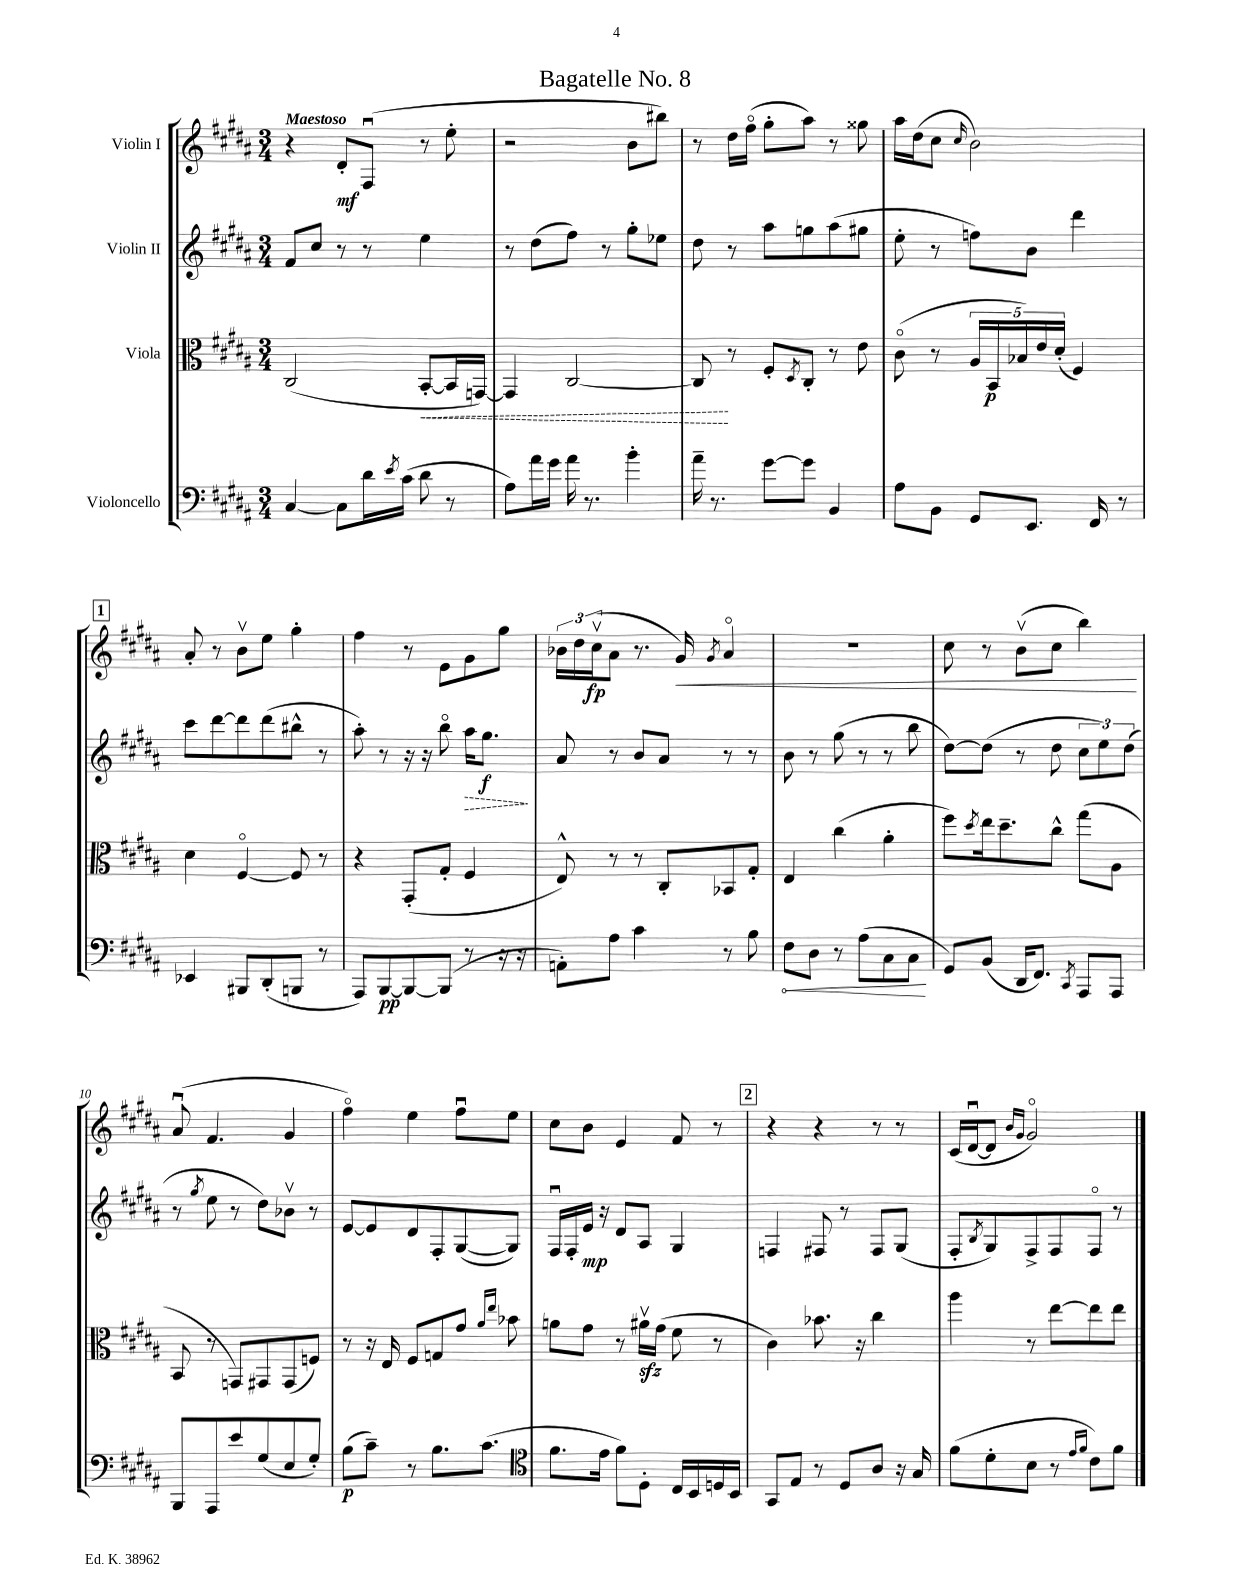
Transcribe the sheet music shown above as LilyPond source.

\header { title = "Bagatelle No. 8" }
<<
\new StaffGroup <<
\new Staff = "s0" \with { instrumentName = "Violin I" } {
    \clef treble \key b \major \numericTimeSignature \time 3/4 \tempo "Maestoso"
    r4 dis'8-.\mf fis8\downbow( r8 e''8-. |
    r2 b'8 bis''8) |
    r8 dis''16 fis''16\flageolet( gis''8-. ais''8) r8 gisis''8 |
    ais''16 dis''16( cis''8 \grace { cis''16 } b'2) |
    \mark \markup { \box "1" } ais'8-. r8 b'8\upbow e''8 gis''4-. |
    fis''4 r8 e'8 gis'8 gis''8 |
    \tuplet 3/2 { bes'16 dis''16 cis''16\upbow\fp( } ais'8 r8. gis'16\<) \acciaccatura { gis'8 } ais'4\flageolet |
    R2. |
    cis''8 r8 b'8\upbow( cis''8 b''4\!) |
    ais'8\downbow( fis'4. gis'4 |
    fis''4\flageolet) e''4 fis''8\downbow e''8 |
    cis''8 b'8 e'4 fis'8 r8 |
    \mark \markup { \box "2" } r4 r4 r8 r8 |
    cis'16( dis'16~\downbow dis'8 \grace { b'16 gis'16 } gis'2\flageolet) \bar "|." |
}
\new Staff = "s1" \with { instrumentName = "Violin II" } {
    \clef treble \key b \major \numericTimeSignature \time 3/4
    fis'8 cis''8 r8 r8 e''4 |
    r8 dis''8( fis''8) r8 gis''8-. ees''8 |
    dis''8 r8 ais''8 g''8 ais''8( gis''8 |
    e''8-. r8 f''8) b'8 dis'''4 |
    \mark \markup { \box "1" } cis'''8 dis'''8~ dis'''8 dis'''8( bis''8-^ r8 |
    ais''8-.) r8 r16 r16 b''8\flageolet \once \override Hairpin.style = #'dashed-line ais''16\> gis''8.\f\! |
    ais'8 r8 b'8 ais'8 r8 r8 |
    b'8 r8 gis''8( r8 r8 b''8 |
    dis''8~) dis''8( r8 dis''8 \tuplet 3/2 { cis''8 e''8) dis''8( } |
    r8 \acciaccatura { gis''8 } e''8 r8 dis''8) bes'8\upbow r8 |
    e'8~ e'8 dis'8 fis8-. gis8~( gis8) |
    fis16\downbow fis16-. e'16\mp r16 dis'8 ais8 gis4 |
    \mark \markup { \box "2" } f4 fis8 r8 fis8 gis8( |
    fis8-. \acciaccatura { b8 } gis8) fis8-> fis8 fis8\flageolet r8 \bar "|." |
}
\new Staff = "s2" \with { instrumentName = "Viola" } {
    \clef alto \key b \major \numericTimeSignature \time 3/4
    cis2( \once \override Hairpin.style = #'dashed-line b,8~-.\< b,16 g,16~) |
    g,4 cis2~ |
    cis8\! r8 fis8-. \acciaccatura { dis8 } cis8-. r8 e'8 |
    cis'8\flageolet( r8 \tuplet 5/4 { ais16 b,16\p bes16) e'16 dis'16-.( } fis4) |
    \mark \markup { \box "1" } dis'4 fis4~\flageolet fis8 r8 |
    r4 gis,8-.( gis8-. fis4 |
    e8-^) r8 r8 cis8-. bes,8 gis8-. |
    e4 cis''4( ais'4-. |
    fis''8) \acciaccatura { dis''8 } e''16 dis''8.-- cis''8-^ gis''8( ais8 |
    b,8 r8 g,8) gis,8 gis,8( f8) |
    r8 r16 e16 fis8 g8 gis'8 \grace { ais'16 e''16 } bes'8 |
    a'8 gis'8 r8 ais'16\upbow\sfz gis'16( fis'8 r8 |
    \mark \markup { \box "2" } cis'4) bes'8. r16 cis''4 |
    ais''4 r8 e''8~ e''8 e''8 \bar "|." |
}
\new Staff = "s3" \with { instrumentName = "Violoncello" } {
    \clef bass \key b \major \numericTimeSignature \time 3/4
    cis4~ cis8 dis'16 \acciaccatura { e'8 } cis'16( dis'8 r8 |
    ais8) ais'16 gis'16 ais'16 r8. b'4-. |
    ais'16-- r8. gis'8~ gis'8 b,4 |
    ais8 b,8 gis,8 e,8. fis,16 r8 |
    \mark \markup { \box "1" } ees,4 bis,,8 dis,8-.( b,,8 r8 |
    ais,,8) b,,8~\pp b,,8~ b,,8( r8 r16 r16 |
    a,8-.) ais8 cis'4 r8 b8 |
    \once \override Hairpin.circled-tip = ##t fis8\< dis8 r8 ais8( cis8 cis8\! |
    gis,8) b,8( dis,16 fis,8.) \acciaccatura { cis,8 } ais,,8 ais,,8 |
    b,,8 ais,,8 e'8 gis8( e8 gis8-.) |
    b8\p( cis'8--) r8 b8. cis'8.( |
    \clef tenor fis'8. e'16 fis'8) dis8-. cis16 b,16 d16 b,16 |
    \mark \markup { \box "2" } gis,8 e8 r8 dis8 ais8 r16 gis16 |
    fis'8( dis'8-. b8 r8 \grace { e'16 fis'16 } cis'8) fis'8 \bar "|." |
}
>>
>>
